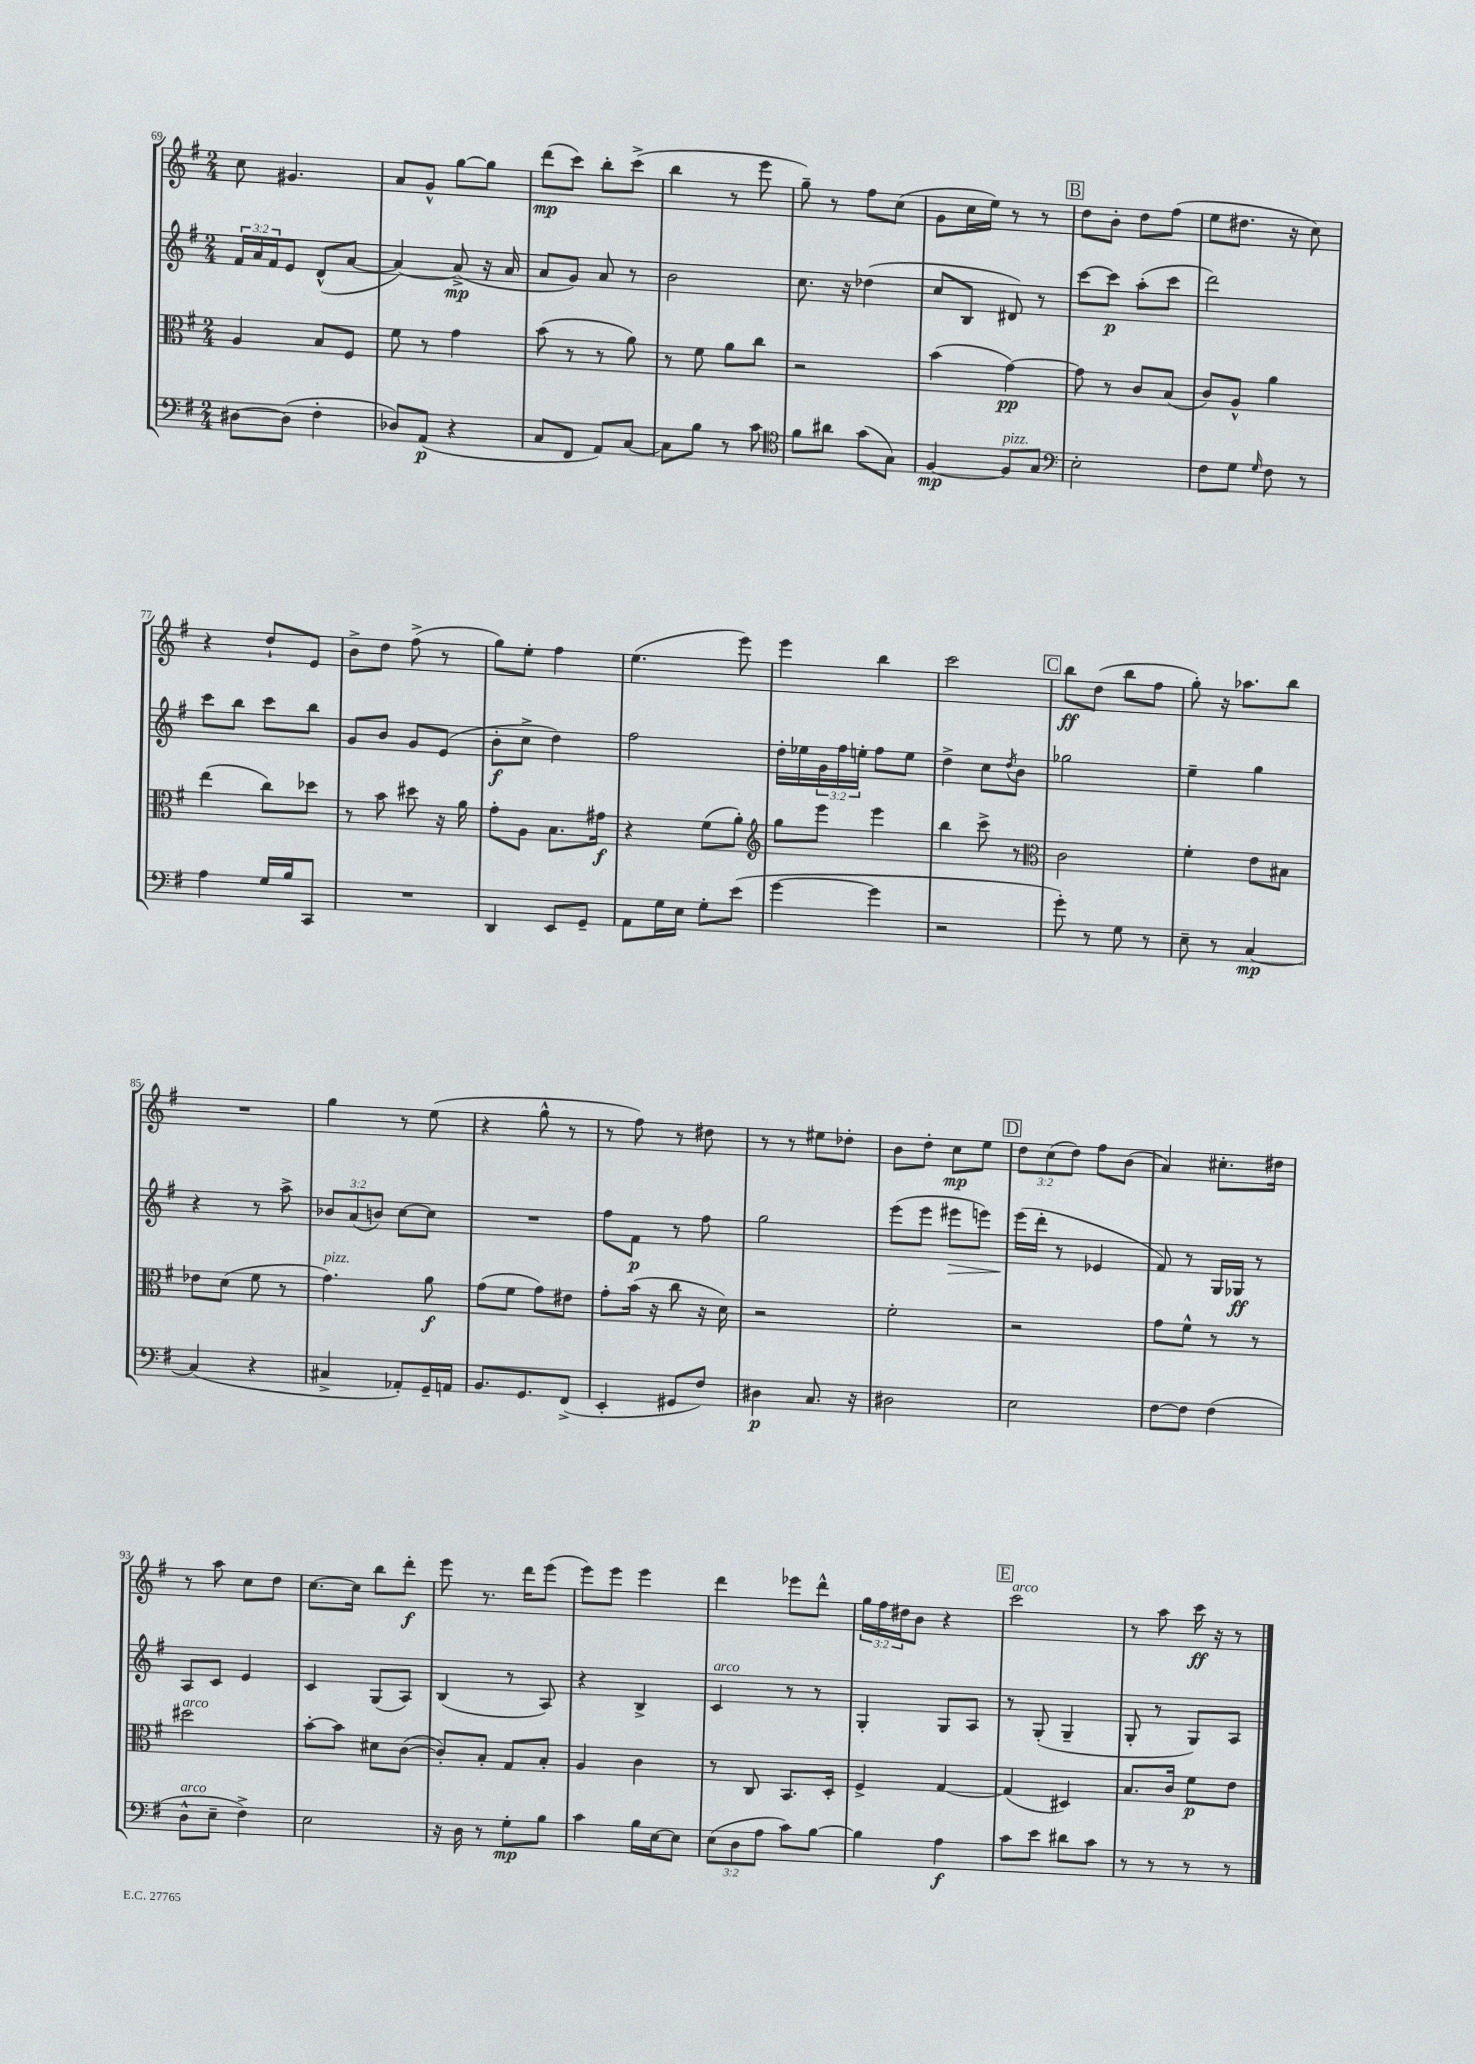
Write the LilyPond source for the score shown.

<<
\new StaffGroup <<
\new Staff = "s0" {
    \clef treble \key g \major \numericTimeSignature \time 2/4 \override Staff.TupletNumber.text = #tuplet-number::calc-fraction-text
    c''8 gis'4. |
    a'8 g'8-^ g''8~ g''8 |
    d'''8\mp( c'''8) b''8-. c'''8->( |
    b''4 r8 e'''8 |
    g''8--) r8 fis''8 c''8( |
    g'8 c''16 e''16) r8 r8 |
    \mark \markup { \box "B" } d''8 b'8-. d''8 fis''8( |
    e''8 dis''8. r16 c''8) |
    r4 d''8-! e'8 |
    b'8-> d''8 fis''8->( r8 |
    g''8) e''8-. fis''4 |
    e''4.( e'''8) |
    e'''4 b''4 |
    c'''2 |
    \mark \markup { \box "C" } b''8\ff d''8( b''8 fis''8 |
    g''8-.) r16 aes''8. b''8 |
    R2 |
    g''4 r8 e''8( |
    r4 g''8-^ r8 |
    r8 fis''8) r8 dis''8 |
    r8 r8 eis''8 des''8-. |
    b'8 d''8-. c''8\mp e''8 |
    \mark \markup { \box "D" } \tuplet 3/2 { d''8 c''8( d''8) } fis''8 b'8( |
    a'4) cis''8.-. dis''16 |
    r8 a''8 c''8 d''8 |
    c''8.~ c''16 b''8 d'''8-.\f |
    e'''8 r8. d'''16 e'''8( |
    e'''8) e'''8 e'''4 |
    d'''4 ees'''8 d'''8-^ |
    \tuplet 3/2 { g''16 fis''16 dis''16 } b'8 r4 |
    \mark \markup { \box "E" } c'''2^\markup { \italic "arco" } |
    r8 a''8 c'''16\ff r16 r8 \bar "|." |
}
\new Staff = "s1" {
    \clef treble \key g \major \numericTimeSignature \time 2/4 \override Staff.TupletNumber.text = #tuplet-number::calc-fraction-text
    \tuplet 3/2 { fis'16 a'16 fis'16 } e'8 d'8-^( a'8~ |
    a'4~) a'8->\mp( r16 a'16 |
    a'8 g'8) a'8 r8 |
    b'2 |
    c''8. r16 des''4( |
    c''8 b8 dis'8) r8 |
    \mark \markup { \box "B" } c'''8~ c'''8\p a''8-.( c'''8 |
    d'''2) |
    c'''8 b''8 c'''8 b''8 |
    g'8 b'8 g'8 e'8( |
    b'8-.\f c''8-> d''4) |
    fis''2 |
    d''16-. ees''16 \tuplet 3/2 { g'16 fis''16 e''16-. } fis''8 e''8 |
    d''4-> c''8 \acciaccatura { d''8 } b'8 |
    \mark \markup { \box "C" } ges''2 |
    e''4-- g''4 |
    r4 r8 a''8-> |
    \tuplet 3/2 { bes'8 a'8( b'8) } c''8~ c''8 |
    R2 |
    fis''8 fis'8\p r8 fis''8 |
    g''2 |
    e'''8( e'''8 eis'''8\> e'''8) |
    \mark \markup { \box "D" } e'''16\!( d'''16-. r8 ees'4 |
    fis'8) r8 g16 ges16\ff r8 |
    a8 c'8 e'4 |
    c'4 g8( a8) |
    b4( r8 a8) |
    r4 b4-> |
    c'4^\markup { \italic "arco" } r8 r8 |
    g4-. g8 a8 |
    \mark \markup { \box "E" } r8 g8-.( g4-- |
    g8-. r8 g8) a8 \bar "|." |
}
\new Staff = "s2" {
    \clef alto \key g \major \numericTimeSignature \time 2/4
    a4 b8 fis8 |
    fis'8 r8 g'4 |
    b'8( r8 r8 a'8) |
    r8 fis'8 a'8 c''8 |
    r2 |
    b'4( g'4~\pp) |
    \mark \markup { \box "B" } g'8 r8 c'8 b8( |
    c'8) a8-^ a'4 |
    e''4( c''8) des''8 |
    r8 b'8 dis''8 r16 a'16 |
    g'8-. a8 b8. gis'16\f |
    r4 fis'8( a'8-.) |
    \clef treble g''8 e'''8 e'''4 |
    b''4 c'''8-> r8 |
    \mark \markup { \box "C" } \clef alto c'2 |
    fis'4-. e'8 bis8 |
    ees'8 d'8( fis'8 r8 |
    g'4.^\markup { \italic "pizz." }) a'8\f |
    g'8( fis'8 g'8) eis'8 |
    g'8-. b'16( r16 c''8 r16 d'16) |
    r2 |
    fis'2-. |
    \mark \markup { \box "D" } r2 |
    g'8 fis'8-^ r8 r8 |
    dis''2^\markup { \italic "arco" } |
    b'8~-. b'8 dis'8 c'8~( |
    c'8-.) b8-. g8 b8-. |
    a4 c'4 |
    r8 c8 b,8. d16-. |
    fis4-> g4~ |
    \mark \markup { \box "E" } g4( dis4) |
    b8. c'16 fis'8\p e'8 \bar "|." |
}
\new Staff = "s3" {
    \clef bass \key g \major \numericTimeSignature \time 2/4 \override Staff.TupletNumber.text = #tuplet-number::calc-fraction-text
    dis8~ dis8( fis4-. |
    des8) a,8\p( r4 |
    c8 fis,8 a,8) c8~ |
    c8 b8 r8 c'8 |
    \clef tenor fis'8 ais'8 g'8( g8) |
    fis4~\mp fis8^\markup { \italic "pizz." } g8 |
    \mark \markup { \box "B" } \clef bass e2-. |
    fis8 g8 \grace { g16 } fis8 r8 |
    a4 g16 b16 c,8 |
    R2 |
    d,4 e,8 g,8-- |
    a,8 g16 e16 g8-. e'8( |
    g'4~ g'4 |
    r2 |
    \mark \markup { \box "C" } g'8-.) r8 g8 r8 |
    e8-- r8 c4~\mp |
    c4( r4 |
    cis4-> aes,8-.) g,16-- a,16 |
    b,8. g,8. fis,8->( |
    e,4-. gis,8 fis8) |
    dis4\p c8. r16 |
    dis2 |
    \mark \markup { \box "D" } e2 |
    fis8~ fis8 fis4( |
    d8-^^\markup { \italic "arco" } e8-- fis4->) |
    e2 |
    r16 d16 r8 g8-.\mp b8 |
    c'4 b16 e16~ e8 |
    \tuplet 3/2 { e8( d8 a8 } c'8) b8~ |
    b4 a4\f |
    \mark \markup { \box "E" } c'8 e'8 dis'8 c'8 |
    r8 r8 r8 r8 \bar "|." |
}
>>
>>
\layout { \context { \Score currentBarNumber = #69 } }
